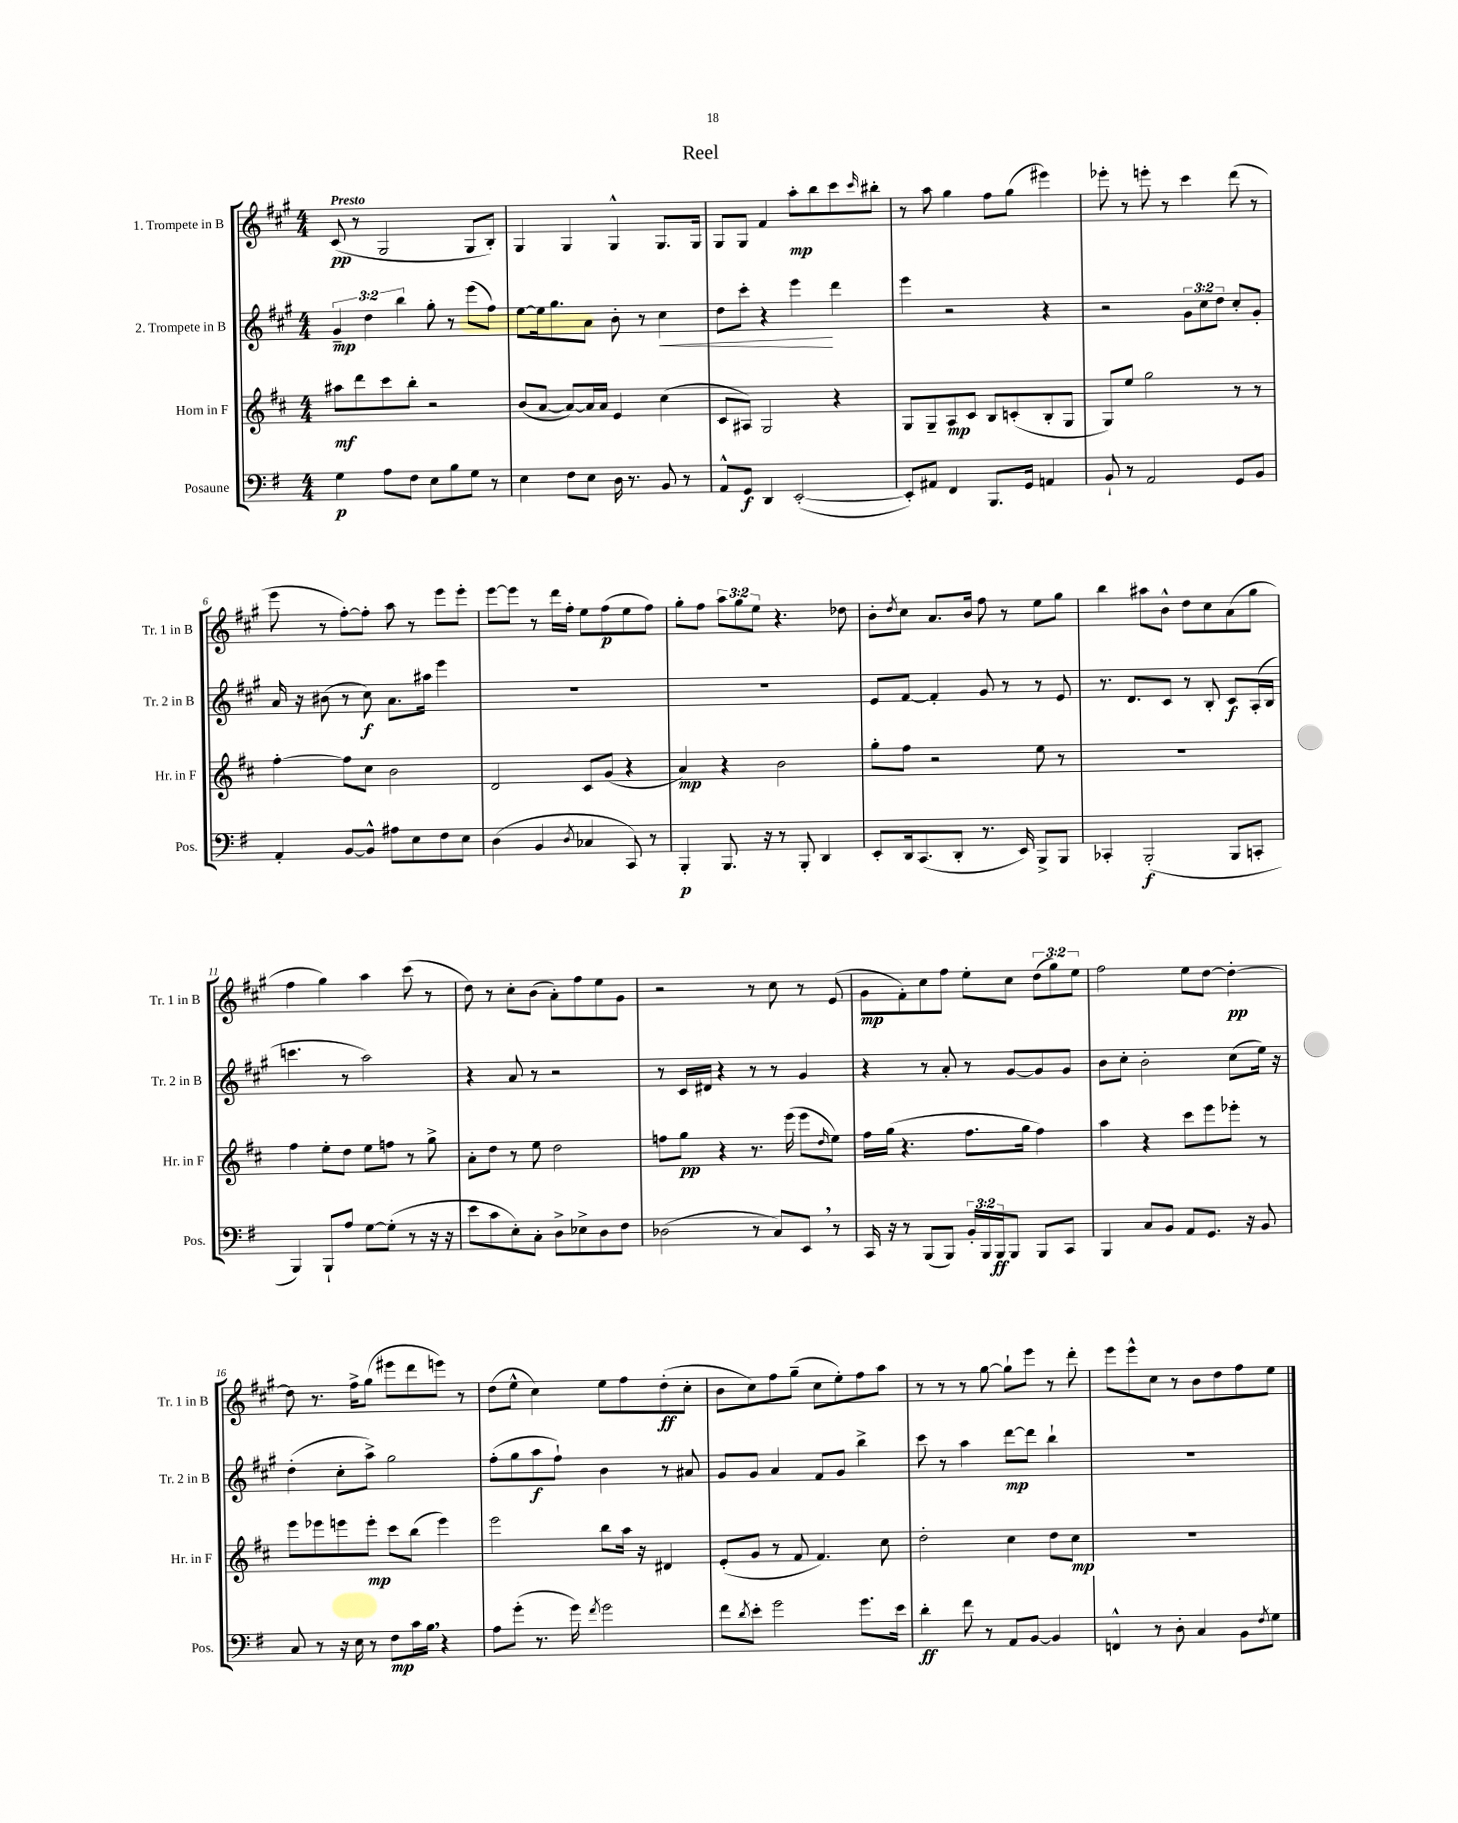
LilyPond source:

\header { title = "Reel" }
<<
\new StaffGroup <<
\new Staff = "s0" \with { instrumentName = "1. Trompete in B" shortInstrumentName = "Tr. 1 in B" } {
    \clef treble \key a \major \numericTimeSignature \time 4/4 \override Staff.TupletNumber.text = #tuplet-number::calc-fraction-text \tempo "Presto"
    cis'8\pp( r8 gis2 gis8 b8-.) |
    gis4 gis4 gis4-^ gis8. gis16 |
    gis8 gis8 fis'4 a''8-.\mp b''8 cis'''8 \grace { cis'''16 } bis''8-. |
    r8 a''8 gis''4 fis''8 gis''8( eis'''4) |
    ees'''8-. r8 e'''8-. r8 cis'''4 d'''8( r8 |
    e'''8 r8 fis''8~-.) fis''8-. a''8 r8 e'''8 e'''8-. |
    e'''8~ e'''8 r8 d'''16 fis''16-. e''8 fis''8\p( e''8 fis''8) |
    gis''8-. fis''8 \tuplet 3/2 { a''8 gis''8 e''8 } r4. des''8 |
    b'8-. \acciaccatura { d''8 } cis''8 a'8. b'16 fis''8 r8 e''8 gis''8 |
    b''4 ais''8 b'8-^ d''8 cis''8 a'8( gis''8 |
    fis''4 gis''4) a''4 cis'''8( r8 |
    d''8) r8 cis''8-. b'8( a'8-.) fis''8 e''8 gis'8 |
    r2 r8 cis''8 r8 e'8( |
    gis'8\mp fis'8-.) cis''8 fis''8 e''8-. cis''8 \tuplet 3/2 { d''8( gis''8) e''8 } |
    fis''2 e''8 d''8~ d''4~-.\pp |
    d''8 r8. fis''16-> gis''8( eis'''8 d'''8 e'''8) r8 |
    d''8( e''8-^ cis''4) e''8 fis''8 d''8-.\ff( cis''8-. |
    b'8 cis''8) fis''8 gis''8--( cis''8 e''8-.) fis''8 a''8 |
    r8 r8 r8 gis''8~ gis''8-! e'''8 r8 d'''8-. |
    e'''8 e'''8-^ cis''8 r8 b'8 d''8 fis''8 e''8 \bar "|." |
}
\new Staff = "s1" \with { instrumentName = "2. Trompete in B" shortInstrumentName = "Tr. 2 in B" } {
    \clef treble \key a \major \numericTimeSignature \time 4/4 \override Staff.TupletNumber.text = #tuplet-number::calc-fraction-text
    \tuplet 3/2 { gis'4--\mp d''4 b''4 } gis''8-. r8 e'''8( fis''8) |
    e''8~ e''16 gis''8. a'8 b'8-. r8 cis''4\< |
    d''8 cis'''8-. r4 e'''4\! d'''4 |
    e'''4 r2 r4 |
    r2 \tuplet 3/2 { gis'8 cis''8 d''8 } cis''8-. gis'8-. |
    a'16 r16 bis'8( r8 cis''8\f) a'8. ais''16 e'''4 |
    R1 |
    R1 |
    e'8 fis'8~ fis'4-. gis'8 r8 r8 e'8 |
    r8. d'8. cis'8 r8 b8-. cis'8\f a16-.( b16 |
    c'''4. r8 a''2) |
    r4 a'8 r8 r2 |
    r8 cis'16 dis'16 r4 r8 r8 gis'4 |
    r4 r8 a'8-. r8 gis'8~ gis'8 gis'8 |
    b'8 cis''8-. b'2-. cis''8( e''16) r16 |
    d''4-.( cis''8-. a''8->) gis''2 |
    fis''8-.( gis''8 a''8\f fis''8-!) b'4 r8 ais'8 |
    gis'8 gis'8 a'4 fis'8 gis'8 b''4-> |
    cis'''8 r8 a''4 d'''8~\mp d'''8 b''4-! |
    R1 \bar "|." |
}
\new Staff = "s2" \with { instrumentName = "Horn in F" shortInstrumentName = "Hr. in F" } {
    \clef treble \key d \major \numericTimeSignature \time 4/4
    ais''8\mf d'''8 cis'''8 b''8-. r2 |
    b'8( a'8~ a'8~) a'16 a'16 e'4 cis''4( |
    cis'8 ais8) g2 r4 |
    g8 g8-- a8\mp cis'8 b8 c'8-.( b8-. g8 |
    g8) e''8 g''2 r8 r8 |
    fis''4~-. fis''8 cis''8 b'2 |
    d'2 cis'8 g'8( r4 |
    a'4\mp) r4 b'2 |
    g''8-. fis''8 r2 e''8 r8 |
    R1 |
    fis''4 e''8-. d''8 e''8 f''8 r8 g''8-> |
    a'8-. d''8 r8 e''8 d''2 |
    f''8 g''8\pp r4 r8. e'''16( e'''8 \grace { d''16 } e''8) |
    fis''16 g''16( r4. fis''8. g''16 fis''4) |
    a''4 r4 cis'''8 e'''8 ees'''8-. r8 |
    e'''8 ees'''8 e'''8 e'''8-.\mp cis'''8 b''8( e'''4) |
    e'''2 b''8 a''16 r16 dis'4 |
    e'8-.( g'8 r8 fis'8 fis'4.) cis''8 |
    d''2-. cis''4 d''8 cis''8\mp |
    R1 \bar "|." |
}
\new Staff = "s3" \with { instrumentName = "Posaune" shortInstrumentName = "Pos." } {
    \clef bass \key g \major \numericTimeSignature \time 4/4 \override Staff.TupletNumber.text = #tuplet-number::calc-fraction-text
    g4\p a8 fis8 e8 b8 g8 r8 |
    e4 fis8 e8 d16 r8. b,8 r8 |
    a,8-^ g,8\f d,4 e,2~-.( |
    e,8-.) ais,8 fis,4 b,,8. g,16 a,4 |
    b,8-! r8 a,2 g,8 b,8 |
    a,4-. b,8~ b,8-^ ais8 e8 fis8 e8 |
    d4( b,4 \acciaccatura { d8 } ces4 c,8) r8 |
    b,,4-.\p b,,8. r16 r8 b,,8-. d,4 |
    e,8-. d,16 c,8.( d,8-. r8. e,16) b,,8-> b,,8 |
    ces,4-. b,,2-.\f( b,,8 c,8-. |
    b,,4) b,,8-! a8 g8~ g8-.( r8 r16 r16 |
    e'8 c'8 e8-.) c8-. d8-> ees8-> d8 fis8 |
    des2( r8 c8) e,8 \breathe r8 |
    c,16 r16 r8 b,,8( b,,8) \tuplet 3/2 { b,16-. b,,16 b,,16\ff } b,,8 b,,8 c,8 |
    b,,4 c8 b,8 a,8 g,8. r16 b,8 |
    c8 r8 r16 e16 r8 fis8\mp c'16 b16 \breathe r4 |
    a8 g'8-.( r8. g'16) \acciaccatura { fis'8 } g'2 |
    fis'8 \acciaccatura { d'8 } e'8-. g'2 g'8. e'16 |
    d'4-.\ff fis'8 r8 a,8 b,8~ b,4 |
    f,4-^ r8 d8-. c4 b,8 \acciaccatura { fis8 } g8 \bar "|." |
}
>>
>>
